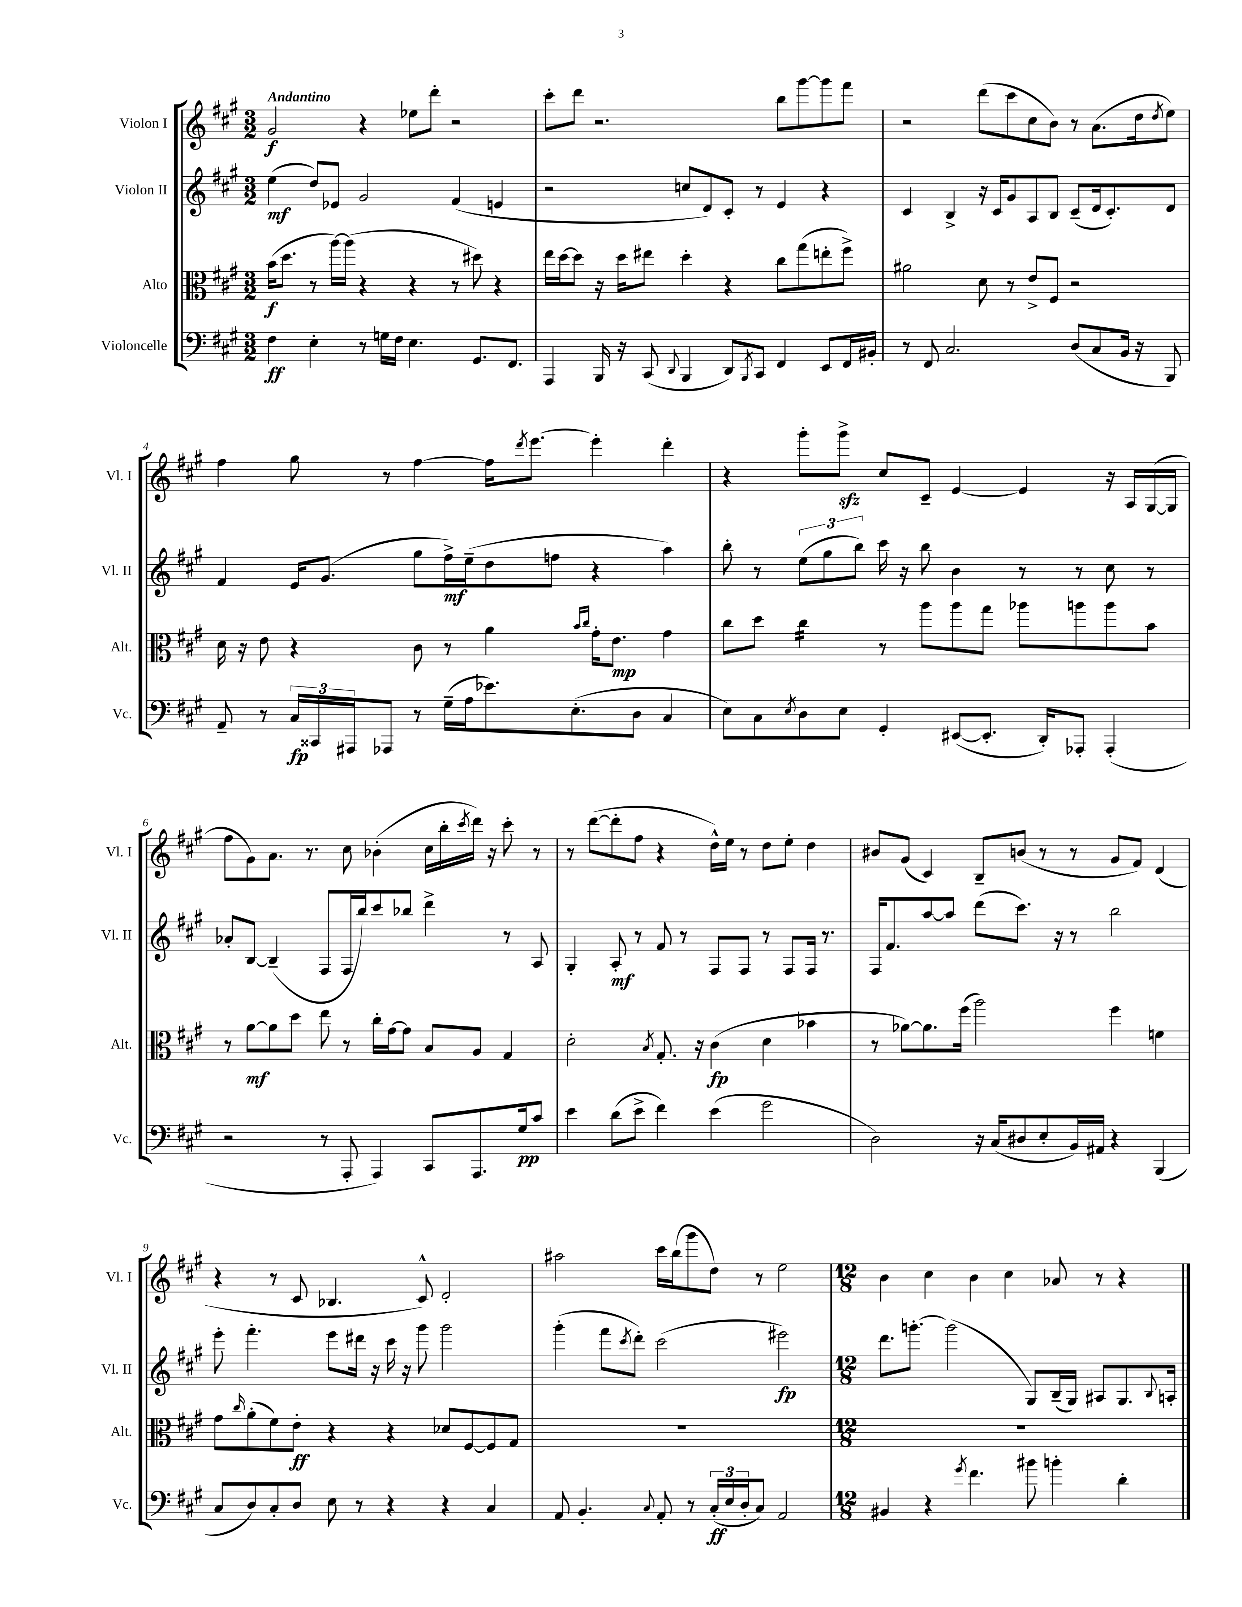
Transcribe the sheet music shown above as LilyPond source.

<<
\new StaffGroup <<
\new Staff = "s0" \with { instrumentName = "Violon I" shortInstrumentName = "Vl. I" } {
    \clef treble \key a \major \numericTimeSignature \time 3/2 \tempo "Andantino"
    gis'2\f r4 ees''8 d'''8-. r2 |
    cis'''8-. d'''8 r2. b''8 gis'''8~ gis'''8 fis'''8 |
    r2 d'''8( cis'''8 cis''8 b'8) r8 a'8.( d''16 \acciaccatura { d''8 } e''8) |
    fis''4 gis''8 r8 fis''4~ fis''16 \acciaccatura { d'''8 } e'''8.~ e'''4-. d'''4-. |
    r4 gis'''8-. gis'''8->\sfz cis''8 cis'8-- e'4~ e'4 r16 a16 gis16~( gis16 |
    fis''8 gis'8) a'8. r8. cis''8 bes'4-.( cis''16 b''16-. \acciaccatura { cis'''8 } d'''16) r16 cis'''8-. r8 |
    r8 d'''8~( d'''8-. fis''8 r4 d''16-^) e''16 r8 d''8 e''8-. d''4 |
    bis'8 gis'8( cis'4) b8-- b'8( r8 r8 gis'8 fis'8) d'4( |
    r4 r8 cis'8 bes4. cis'8-^) d'2-. |
    ais''2 cis'''16 b''16( gis'''8 d''8) r8 e''2 |
    \numericTimeSignature \time 12/8 b'4 cis''4 b'4 cis''4 aes'8 r8 r4 \bar "|." |
}
\new Staff = "s1" \with { instrumentName = "Violon II" shortInstrumentName = "Vl. II" } {
    \clef treble \key a \major \numericTimeSignature \time 3/2
    e''4\mf( d''8) ees'8 gis'2 fis'4( e'4 |
    r2 c''8 d'8) cis'8-. r8 e'4 r4 |
    cis'4 b4-> r16 cis'16 gis'8 a8 b8 cis'8--( d'16 cis'8.-.) d'8 |
    fis'4 e'16 gis'8.( gis''8 fis''16->\mf) e''16--( d''8 f''8 r4 a''4) |
    b''8-. r8 \tuplet 3/2 { e''8( gis''8 b''8) } cis'''16 r16 b''8 b'4 r8 r8 cis''8 r8 |
    aes'8-. b8~ b4--( fis8 fis16 b''16) cis'''8 bes''8 d'''4-> r8 a8 |
    gis4-. a8-.\mf r8 fis'8 r8 fis8 fis8 r8 fis8 fis16 r8. |
    fis16 fis'8. a''8~ a''8 d'''8( cis'''8.) r16 r8 b''2 |
    e'''8-. fis'''4.-. e'''8 dis'''16 r16 cis'''16 r16 gis'''8 gis'''2 |
    gis'''4-.( fis'''8 \acciaccatura { cis'''8 } d'''8-.) cis'''2( eis'''2\fp) |
    \numericTimeSignature \time 12/8 d'''8. g'''8.~-. g'''2( gis8) b16--( gis16) ais8 gis8. \appoggiatura { b8 } a16-. \bar "|." |
}
\new Staff = "s2" \with { instrumentName = "Alto" shortInstrumentName = "Alt." } {
    \clef alto \key a \major \numericTimeSignature \time 3/2
    b'16\f( d''8. r8 a''16~) a''16( r4 r4 r8 dis''8) r4 |
    e''16 d''16~ d''8 r16 d''16 eis''8 d''4-. r4 cis''8 gis''8( e''8-. fis''8->) |
    ais'2 d'8 r8 e'8-> fis8 r2 |
    d'16 r16 e'8 r4 cis'8 r8 a'4 \grace { b'16 cis''16 } gis'16-. e'8.\mp gis'4 |
    cis''8 d''8 cis''4:16 r8 a''8 a''8 gis''8 aes''8 a''8 a''8 b'8 |
    r8 a'8~\mf a'8 d''8 e''8 r8 cis''16-. gis'16~ gis'8 b8 a8 gis4 |
    d'2-. \acciaccatura { b8 } gis8.-. r16 cis'4\fp( d'4 bes'4 |
    r8 aes'8~) aes'8. fis''16( a''2) fis''4 f'4 |
    gis'8 \grace { cis''16 } a'8-.( fis'8) e'8-.\ff r4 r4 des'8 fis8~ fis8 gis8 |
    R1. |
    \numericTimeSignature \time 12/8 R1. \bar "|." |
}
\new Staff = "s3" \with { instrumentName = "Violoncelle" shortInstrumentName = "Vc." } {
    \clef bass \key a \major \numericTimeSignature \time 3/2
    fis4\ff e4-. r8 g16 fis16 e4. gis,8. fis,8. |
    a,,4 b,,16 r16 cis,8( \appoggiatura { d,8 } b,,4 d,8) \acciaccatura { b,,8 } cis,8 fis,4 e,8 fis,16 bis,16-. |
    r8 fis,8 cis2. d8( cis8 b,16 r16 b,,8) |
    a,8-- r8 \tuplet 3/2 { cis16\fp cisis,16 ais,,16 } aes,,8 r8 gis16--( a16 ees'8.) e8.-.( d8 cis4 |
    e8) cis8 \acciaccatura { e8 } d8 e8 gis,4-. eis,8~( eis,8.-. d,16-.) aes,,8-. aes,,4-.( |
    r2 r8 a,,8-. a,,4) cis,8 a,,8. gis16\pp cis'8 |
    e'4 d'8( e'8-> fis'4) e'4( gis'2 |
    d2) r16 cis16( dis8 e8-. b,16) ais,16 r4 b,,4( |
    cis8 d8) cis8-. d8 e8 r8 r4 r4 cis4 |
    a,8 b,4.-. \appoggiatura { cis8 } a,8-. r8 \tuplet 3/2 { cis16-.\ff( e16 d16-. } cis8) a,2 |
    \numericTimeSignature \time 12/8 bis,4 r4 \acciaccatura { gis'8 } fis'4. bis'8 b'4-. d'4-. \bar "|." |
}
>>
>>
